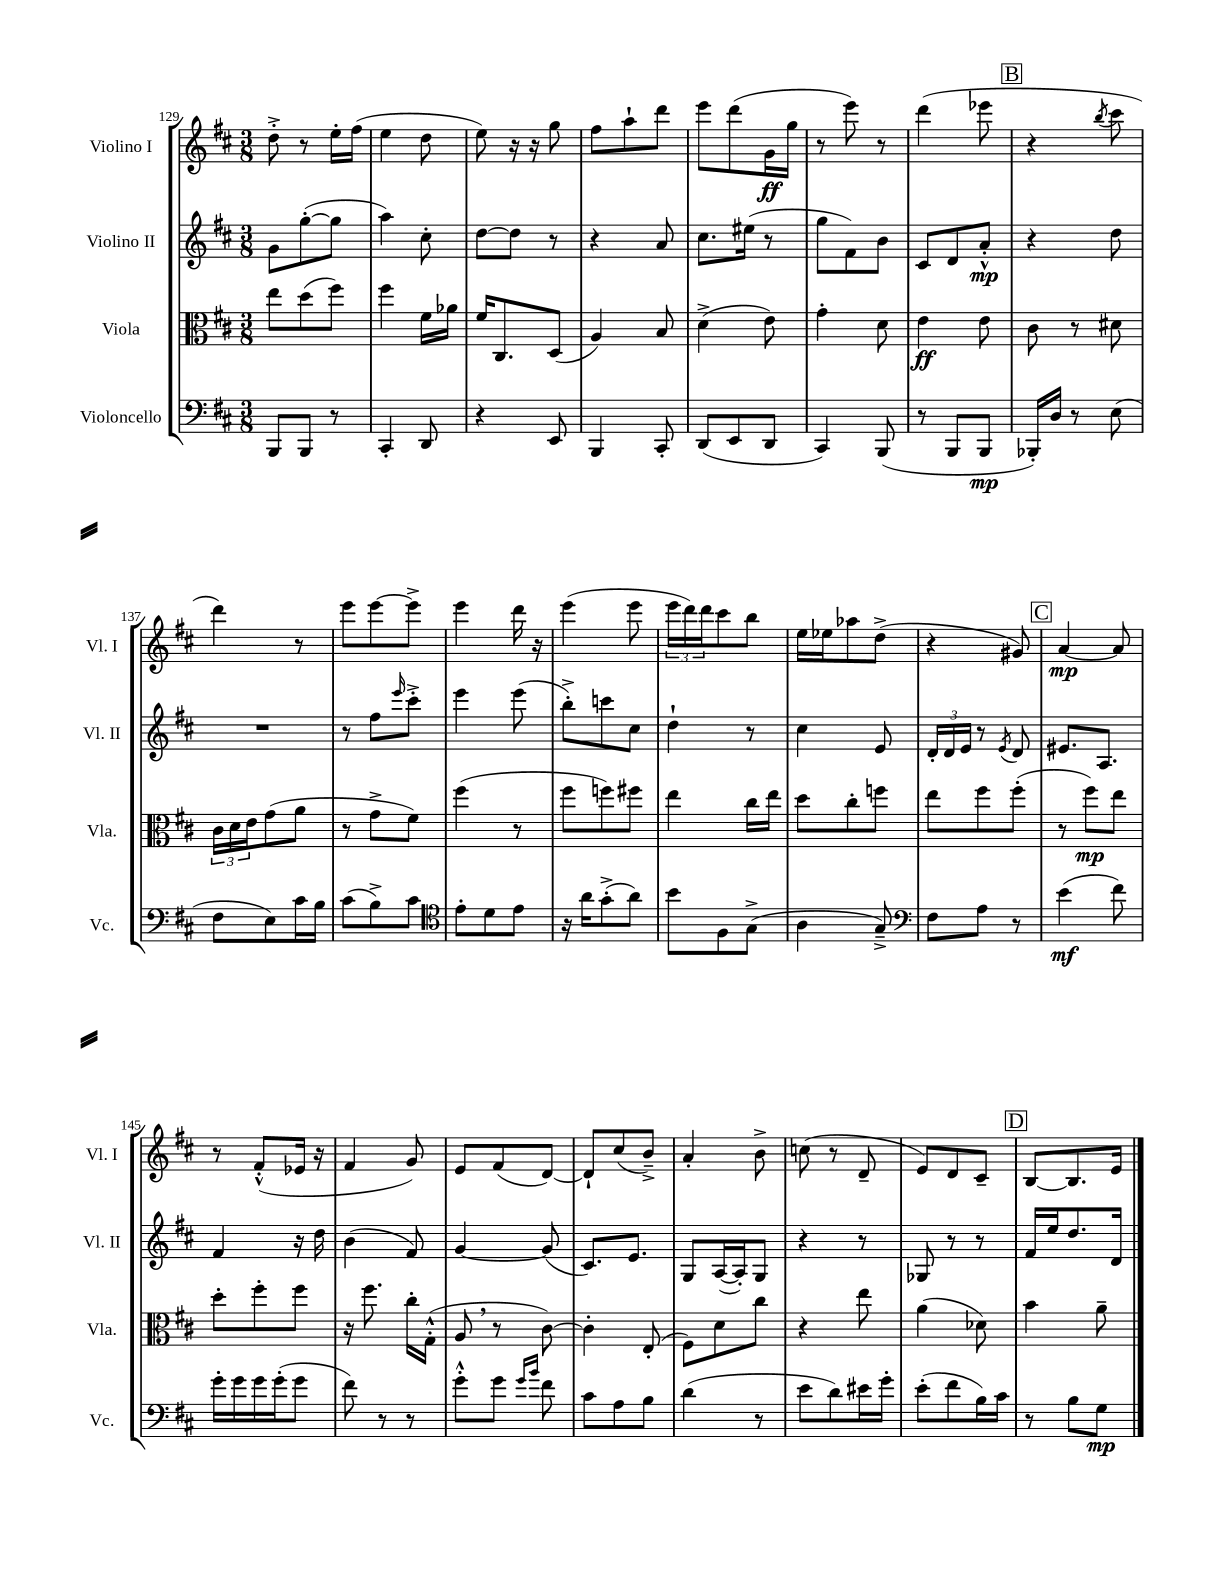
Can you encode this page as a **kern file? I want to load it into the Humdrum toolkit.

**kern	**kern	**kern	**kern
*staff4	*staff3	*staff2	*staff1
*clefF4	*clefC3	*clefG2	*clefG2
*k[f#c#]	*k[f#c#]	*k[f#c#]	*k[f#c#]
*M3/8	*M3/8	*M3/8	*M3/8
8BBB/L	8ee\L	8g\L	8dd'^\
8BBB/J	(8dd\	([8gg'\	8r
8r	8ff#\J)	8gg\]J	16ee'\LL
.	.	.	(16ff#\JJ
=	=	=	=
4CC#'/	4ff#\	4aa\)	4ee\
8DD/	16f#\LL	8cc#'\	8dd\
.	16a-\JJ	.	.
=	=	=	=
4r	16f#/LK	[8dd\L	8ee\)
.	8.C#/	.	.
.	.	8dd\]J	16r
.	.	.	16r
8EE/	(8D/J	8r	8gg\
=	=	=	=
4BBB/	4A/)	4r	8ff#\L
.	.	.	8aa`\
8CC#'/	8B/	8a/	8ddd\J
=	=	=	=
(8DD/L	(4d^\	8.cc#\L	8eee\L
8EE/	.	.	(8ddd\
.	.	(16ee#\Jk	.
8DD/J	8e\)	8r	16g\L
.	.	.	16gg\JJ
=	=	=	=
4CC#/)	4g'\	8gg\L	8r
.	.	8f#\)	8eee\)
(8BBB/	8d\	8b\J	8r
=	=	=	=
8r	4e\	8c#/L	(4ddd\
8BBB/L	.	8d/	.
8BBB/J	8e\	8a'^^/J	8eee-\
=	=	=	=
16BBB-'/LL)	8c#\	4r	4r
16D/JJ	.	.	.
8r	8r	.	.
.	.	.	8qbb/
(8E\	8d#\	8dd\	8ccc#\
=	=	=	=
8F#\L	24c#\LL	4.r	4ddd\)
.	24d\	.	.
.	24e\J	.	.
8E\)	(8g\	.	.
16c#\L	8a\J	.	8r
16B\JJ	.	.	.
=	=	=	=
(8c#\L	8r	8r	8eee\L
8B^\)	8g^\L	8ff#\L	[8eee\
.	.	16qqeee/	.
8c#\J	8f#\J)	8ccc#'^\J	8eee^\]J
=	=	=	=
*clefC4	*	*	*
8e'\L	(4ff#\	4eee\	4eee\
8d\	.	.	.
8e\J	8r	(8eee\	16ddd\
.	.	.	16r
=	=	=	=
16r	8ff#\L	8bb'^\L)	(4eee\
16a\LK	.	.	.
(8g'^\	8ff\)	8ccc\	.
8a\J)	8ff#\J	8cc#\J	8eee\
=	=	=	=
8b\L	4ee\	4dd`\	24eee\LL
.	.	.	24ddd\)
.	.	.	24ddd\J
8F#\	.	.	8ccc#\
(8G^\J	16cc#\LL	8r	8bb\J
.	16ee\JJ	.	.
=	=	=	=
4A\	8dd\L	4cc#\	16ee\LL
.	.	.	16ee-\J
.	8cc#'\	.	8aa-\
8G~^/)	8ff\J	8e/	(8dd^\J
=	=	=	=
*clefF4	*	*	*
8F#\L	8ee\L	24d'/LL	4r
.	.	24d/	.
.	.	24e/JJ	.
8A\J	8ff#\	8r	.
.	.	8qe/	.
8r	(8ff#'\J	8d/	8g#/)
=	=	=	=
(4e\	8r	8.e#/L	[4a/
.	8ff#\L)	.	.
.	.	8.A/J	.
8f#\)	8ee\J	.	8a/]
=	=	=	=
16g'\LL	8dd'\L	4f#/	8r
16g\	.	.	.
16g\	8ff#'\	.	(8f#'^^/L
(16g'\J	.	.	.
8g\J	8ff#\J	16r	16e-/Jk
.	.	16dd\	16r
=	=	=	=
8f#\)	16r	(4b\	4f#/
.	8.ff#\	.	.
8r	.	.	.
8r	16cc#'\LL	8f#/)	8g/)
.	(16G'^^\JJ	.	.
=	=	=	=
8g'^^\L	8A/	[4g/	8e/L
8g\J	8r	.	(8f#/
16qqg/LL	.	.	.
16qqb/JJ	.	.	.
8f#\	[8c#\)	(8g/]	[8d/J)
=	=	=	=
8c#\L	4c#'\]	8.c#/L)	8d`/]L
8A\	.	.	(8cc#/
.	.	8.e/J	.
8B\J	(8E'/	.	8b~^/J)
=	=	=	=
(4d\	8F#\L)	8G/L	4a'/
.	8d\	([16A/L	.
.	.	16A'/]J)	.
8r	8cc#\J	8G/J	8b^\
=	=	=	=
8e\L	4r	4r	(8cc\
8d\)	.	.	8r
16e#\L	8ee\	8r	8d~/
16g'\JJ	.	.	.
=	=	=	=
(8e'\L	(4a\	8G-/	8e/L)
8f#\	.	8r	8d/
16B\L)	8d-\)	8r	8c#~/J
16c#\JJ	.	.	.
=	=	=	=
8r	4b\	16f#/LL	[8B/L
.	.	16ee/J	.
8B\L	.	8.dd/	8.B/]
8G\J	8a~\	.	.
.	.	16d/Jk	16e/Jk
==	==	==	==
*-	*-	*-	*-
